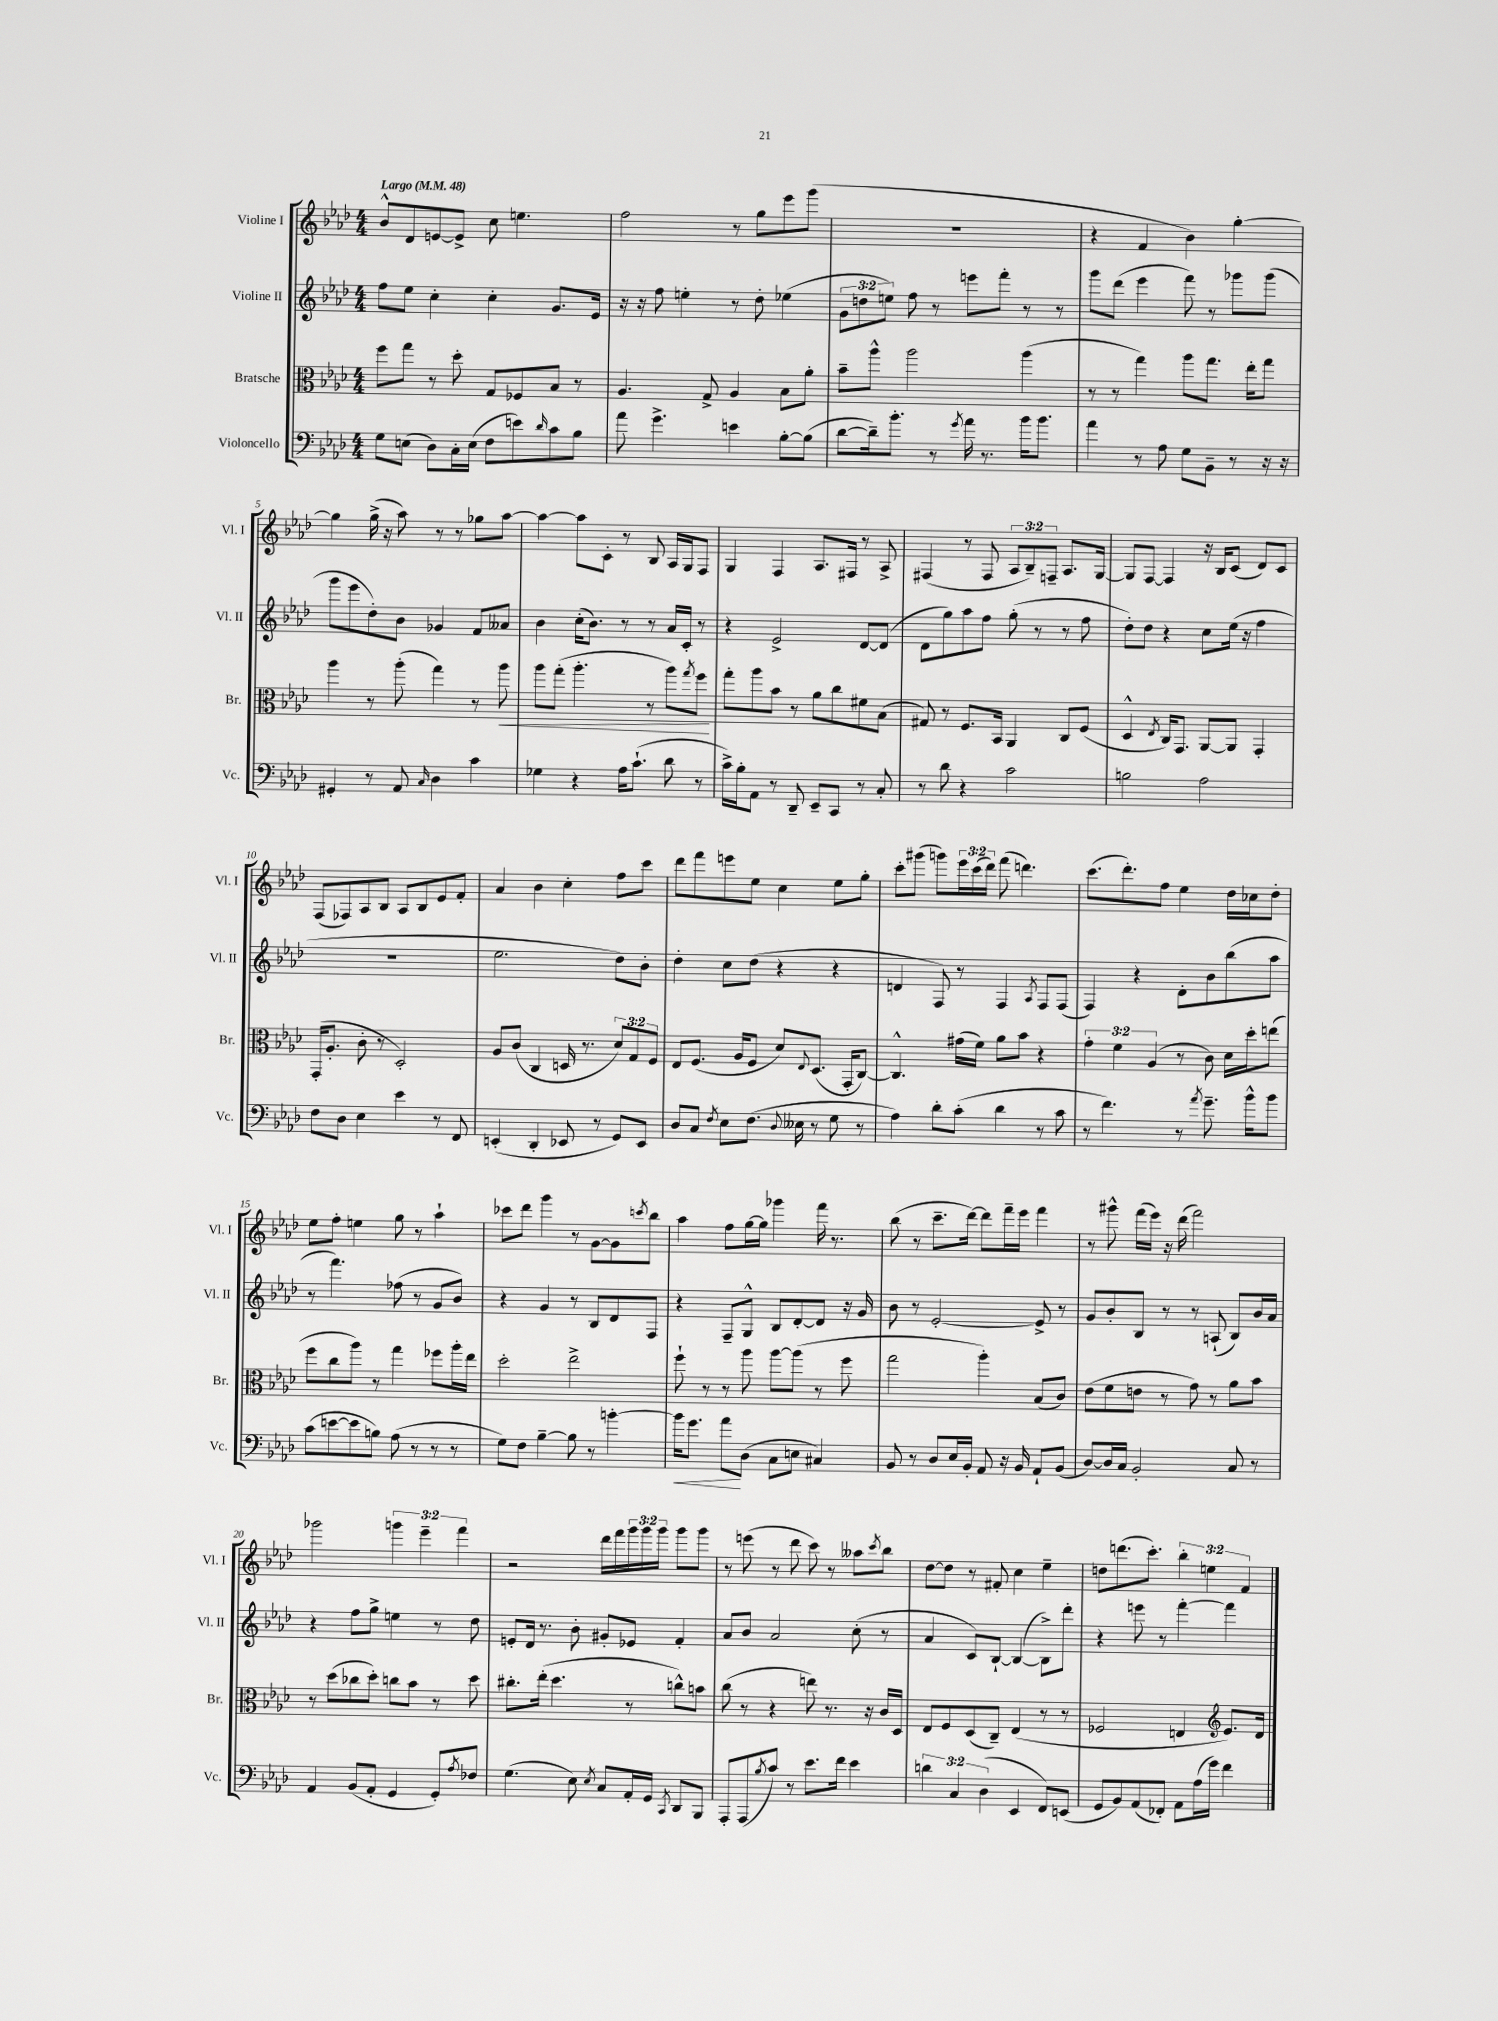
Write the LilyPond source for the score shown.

<<
\new StaffGroup <<
\new Staff = "s0" \with { instrumentName = "Violine I" shortInstrumentName = "Vl. I" } {
    \clef treble \key aes \major \numericTimeSignature \time 4/4 \override Staff.TupletNumber.text = #tuplet-number::calc-fraction-text \tempo "Largo" 4 = 48
    bes'8-^ des'8 e'8~ e'8-> c''8 e''4. |
    f''2 r8 g''8 ees'''8 g'''8( |
    R1 |
    r4 f'4 bes'4) g''4~-. |
    g''4 g''16->( r16 aes''8) r8 r8 ges''8 aes''8~ |
    aes''4~ aes''8 c'8-. r8 bes8 aes16 g16 f8 |
    g4 f4 aes8. fis16 r8 aes8-> |
    fis4( r8 fis8 \tuplet 3/2 { aes8 bes8--) f8-- } aes8. g16~ |
    g8 f8~ f4 r16 bes16 c'8( des'8) c'8 |
    f8( fes8) aes8 bes8 aes8 bes8 ees'8 f'8-. |
    aes'4 bes'4 c''4-. f''8 c'''8 |
    des'''8 f'''8 e'''8 ees''8 c''4 ees''8 g''8-. |
    c'''8-. gis'''8( g'''8) \tuplet 3/2 { ees'''16 c'''16( des'''16) } f'''8( d'''4.) |
    c'''8.( des'''8.-.) f''8 ees''4 des''16 ces''16 des''8-. |
    ees''8 f''8-. e''4 g''8 r8 aes''4-! |
    ces'''8 des'''8 g'''4 r8 g'8~ g'8 \acciaccatura { c'''8 } bes''8 |
    aes''4 f''8 g''16~ g''16 ges'''4 f'''16 r8. |
    bes''8( r8 c'''8.-- des'''16~) des'''8 f'''16-- ees'''16 f'''4 |
    r8 gis'''8-^ f'''16( ees'''16) r16 des'''16( f'''2) |
    ges'''2 \tuplet 3/2 { g'''4 ees'''4-- f'''4 } |
    r2 des'''16 f'''16 \tuplet 3/2 { g'''16 g'''16 g'''16 } g'''8 g'''8 |
    r8 e'''8( r8 des'''8 c'''8) r8 aeses''8 \acciaccatura { c'''8 } bes''8 |
    des''8~ des''8 r8 fis'8-. c''4 ees''4-- |
    d''8 d'''8.( c'''8.-.) \tuplet 3/2 { bes''4-. e''4 f'4 } \bar "|." |
}
\new Staff = "s1" \with { instrumentName = "Violine II" shortInstrumentName = "Vl. II" } {
    \clef treble \key aes \major \numericTimeSignature \time 4/4 \override Staff.TupletNumber.text = #tuplet-number::calc-fraction-text
    f''8 ees''8 c''4-. c''4-. g'8. ees'16 |
    r16 r16 f''8 e''4-. r8 des''8-. ees''4( |
    \tuplet 3/2 { g'8 d''8 e''8) } f''8 r8 e'''8 f'''8-. r8 r8 |
    g'''8 des'''8( ees'''4 f'''8) r8 ges'''8 ges'''8( |
    g'''8 ees'''8 des''8-.) bes'8 ges'4 f'8 aeses'8 |
    bes'4 c''16-.( bes'8.) r8 r8 aes'16 c'16-. r8 |
    r4 ees'2-> des'8~ des'8( |
    des'8 g''8) aes''8 f''8 g''8-.( r8 r8 f''8 |
    des''8-.) des''8 r4 c''8 ees''16( r16 f''4 |
    R1 |
    ees''2. des''8) bes'8-. |
    des''4-. c''8 des''8( r4 r4 |
    d'4 f8) r8 f4 \acciaccatura { aes8 } f8 f8( |
    f4) r4 des'8-. bes'8 bes''8( aes''8 |
    r8 f'''4.) fes''8( r8 g'8 bes'8) |
    r4 g'4 r8 bes8 des'8 f8 |
    r4 f8-- g8-^ bes8 des'8~-. des'8 r16 g'16 |
    bes'8 r8 ees'2~-. ees'8-> r8 |
    g'8 bes'8-. bes8 r8 r8 a8-!( bes8) bes'16 aes'16 |
    r4 f''8 g''8-> e''4 r8 des''8 |
    e'8-. des'16 r8. bes'8-. gis'8-. ees'8 f'4-. |
    aes'8 bes'8 aes'2 c''8-.( r8 |
    aes'4 c'8) bes8~-! bes4~( bes8->) des'''8-. |
    r4 e'''8 r8 f'''4~-. f'''4 \bar "|." |
}
\new Staff = "s2" \with { instrumentName = "Bratsche" shortInstrumentName = "Br." } {
    \clef alto \key aes \major \numericTimeSignature \time 4/4 \override Staff.TupletNumber.text = #tuplet-number::calc-fraction-text
    f''8 g''8 r8 des''8-. g8 fes8 bes8 r8 |
    aes4. g8-> aes4 bes8 aes'8-. |
    bes'8-- aes''8-^ aes''2 aes''4( |
    r8 r8 g''4) aes''8 g''8. ees''16-. g''8 |
    aes''4 r8 aes''8-.( g''4) r8 aes''8\< |
    aes''8 g''8-.( aes''4.-. r8 aes''8) \acciaccatura { g''8 } f''8\! |
    g''8-. aes''8 bes'8 r8 aes'8 c''8 fis'8 bes8( |
    gis8) r8 f8. bes,16 aes,4 c8 f8( |
    des4-^ \acciaccatura { ees8 } c16) g,8. aes,8~ aes,8 g,4-. |
    g,16-.( aes8.-. c'8-. r8 des2-.) |
    aes8 c'8( c4 d16 r8. \tuplet 3/2 { des'8) g8 f8 } |
    ees8 f8.( aes16 f8 des'8) \appoggiatura { ees8 } des8.( g,16-. c8~) |
    c4.-^ gis'16( f'16) aes'8 bes'8 r4 |
    \tuplet 3/2 { g'4-. f'4 aes4( } r8 c'8) des'16 des''16-. e''8( |
    f''8 c''8 aes''8) r8 g''4 fes''8 aes''16-. ees''16 |
    des''2-. ees''2-> |
    f''8-! r8 r8 aes''8 aes''8~ aes''8( r8 f''8 |
    g''2 aes''4-.) bes8( c'8) |
    ees'8( f'8 e'8 r8 g'8) r8 aes'8 bes'8 |
    r8 des''8( ces''8 des''8-.) c''8 bes'8 r8 des''8 |
    cis''8.-. ees''16-.( des''4. r8 c''8-^) b'8 |
    c''8( r8 r4 e''8) r8. r16 c'16 des16 |
    ees8 f8 des8( c8--) ees4( r8 r8 |
    fes2 e4 \clef treble ees'8.) des'16 \bar "|." |
}
\new Staff = "s3" \with { instrumentName = "Violoncello" shortInstrumentName = "Vc." } {
    \clef bass \key aes \major \numericTimeSignature \time 4/4 \override Staff.TupletNumber.text = #tuplet-number::calc-fraction-text
    g8 e8( des8) c16-. e16( f8 e'8) \grace { des'16 } c'8 bes8 |
    aes'8 g'4.-> e'4 bes8~-. bes8( |
    des'8~ des'16--) bes'8.-. r8 \acciaccatura { g'8 } aes'16 r8. bes'16 bes'8. |
    aes'4 r8 aes8 g8 bes,8-- r8 r16 r16 |
    gis,4-. r8 aes,8 \grace { c16 } des4 c'4 |
    ges4 r4 aes16 c'8.-!( des'8 r8 |
    c'16->) bes16-. aes,8 r8 des,8-- ees,8-- c,8 r8 c8-. |
    r8 des'8 r4 c'2 |
    b2 aes2 |
    f8 des8 ees4 ees'4 r8 f,8 |
    e,4-.( des,4-. ees,8 r8 g,8) ees,8 |
    des8 c8 \acciaccatura { f8 } ees8 f8.( \appoggiatura { des8 } eeses16 r8 g8 r8 |
    aes4) des'8-. c'8-.( des'4 r8 c'8 |
    r8 f'4.) r8 \acciaccatura { aes'8 } g'8.-- bes'16-^ bes'8 |
    c'8( e'8~ e'8 b8) aes8( r8 r8 r8 |
    g8) f8 bes4~-- bes8 r8 b'4~-. |
    b'16\< g'8. aes'8\! des8( c8 e8 cis4) |
    bes,8 r8 des8 ees16 bes,16-. aes,8 r16 bes,16 aes,8-! bes,8( |
    des8~) des16 c16 bes,2-. c8 r8 |
    aes,4 bes,8( aes,8-. g,4 g,8-.) \acciaccatura { aes8 } fes8 |
    g4.( ees8) \acciaccatura { ees8 } c8 aes,16-. g,16 \acciaccatura { c,8 } des,8 bes,,8 |
    aes,,8-. aes,,8( \acciaccatura { bes8 } c'8) r8 ees'8. f'16 ees'4 |
    \tuplet 3/2 { d'4 c4 des4( } ees,4 f,8) e,8( |
    g,8 bes,8) aes,8( fes,8-.) aes,8 aes16( g'16) f'4 \bar "|." |
}
>>
>>
